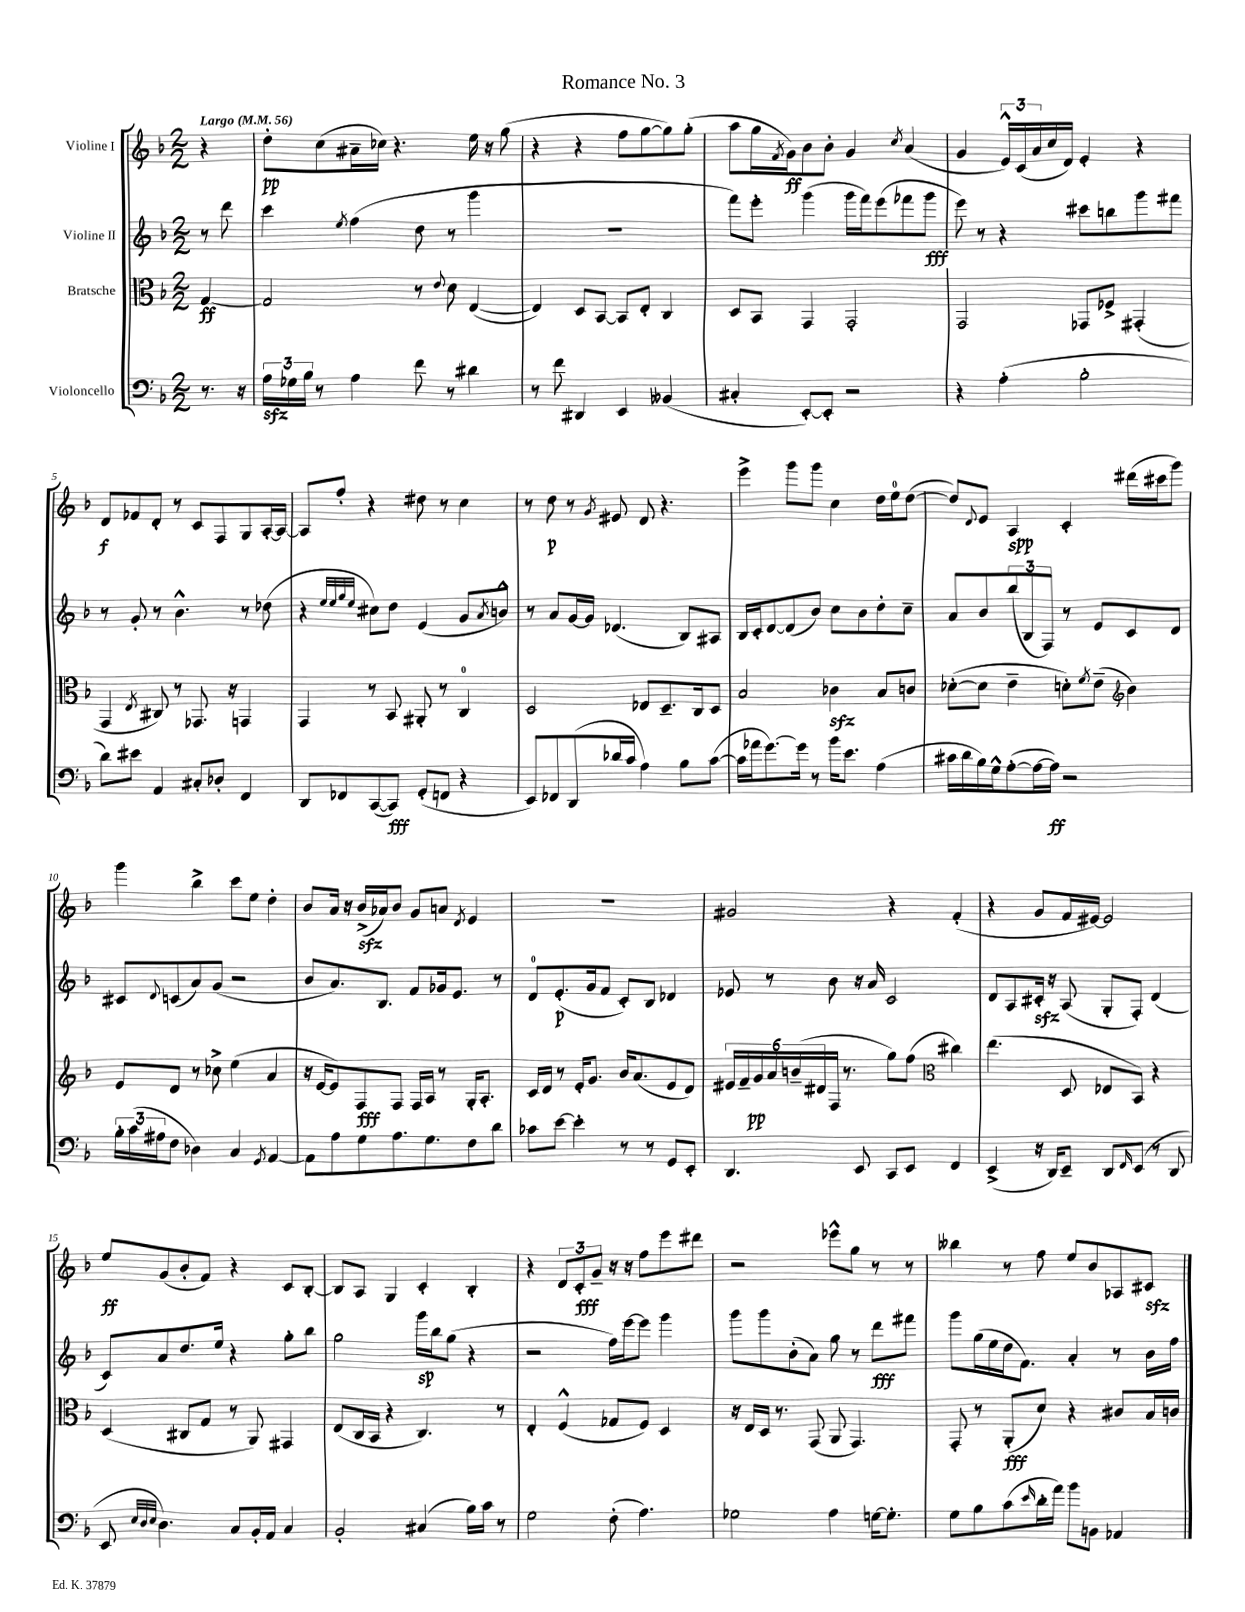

**kern	**kern	**kern	**kern
*staff4	*staff3	*staff2	*staff1
*clefF4	*clefC3	*clefG2	*clefG2
*k[b-]	*k[b-]	*k[b-]	*k[b-]
*M2/2	*M2/2	*M2/2	*M2/2
*MM56	*MM56	*MM56	*MM56
8.r	[4G/	8r	4r
.	.	8ddd\	.
16r	.	.	.
=	=	=	=
24A\LL	2G/]	4ccc\	8dd'\L
24G-\	.	.	.
24B-\JJ	.	.	.
8r	.	.	(8cc\
.	.	8qee/	.
4A\	.	(4ff\	16a#~\L
.	.	.	16cc-\JJ)
.	.	.	4.r
8f\	8r	8dd\	.
.	8qqe/	.	.
8r	8d\	8r	.
4d#\	([4E/	4ggg\	16ee\
.	.	.	16r
.	.	.	(8gg\
=	=	=	=
8r	4E/])	1r	4r
8f\	.	.	.
4DD#/	8D/L	.	4r
.	[8BB-/J	.	.
4EE/	8BB-/]L	.	8ff\L
.	8E'/J	.	[8gg\
(4BB--/	4C/	.	8gg\])
.	.	.	(8gg'\J
=	=	=	=
4C#'/	8D/L	8fff\L)	8aa\L
.	8BB-/J	8eee'\J	16gg\L
.	.	.	8qf/
.	.	.	16g\J)
[8EE'/L)	4GG/	(4ggg\	8b-\
8EE'/]J	.	.	8b-'\J
2r	2GG'/	16ggg\LL	4g/
.	.	16fff\J)	.
.	.	(8eee\	.
.	.	.	8qcc/
.	.	8fff-\	(4a/
.	.	8ggg\J	.
=	=	=	=
4r	2GG/	8eee\)	4g/
.	.	8r	.
(4A'\	.	4r	24e^^/LL)
.	.	.	(24c/
.	.	.	24a/
.	.	.	16cc/
.	.	.	16d/JJ)
2B-'\	8GG-/L	8ccc#\L	4e'/
.	8F-^/J	8bb\	.
.	(4GG#'/	8ggg\	4r
.	.	8fff#\J	.
=	=	=	=
8d\L)	4GG/	8r	8d/L
8e#\J	.	8g'/	8f-/
.	8qE/	.	.
4AA/	8C#/)	8r	8d'/J
.	8r	4.b-^^\	8r
8C#'/L	8.GG-/	.	8c/L
8D-'/J	.	.	8F/
.	16r	.	.
4FF/	4GG/	8r	8G/
.	.	(8dd-\	[16A'/L
.	.	.	16A/_JJ
=	=	=	=
8DD/L	4GG/	4r	8A/]L
8FF-/	.	.	8ff'/J
.	.	32qqee/LLL	.
.	.	32qqee/	.
.	.	32qqgg/	.
.	.	32qqee/JJJ	.
([8CC/	8r	8cc#\L)	4r
8CC/]J)	8BB-/	8dd\J	.
(8GG'/L	8AA#'/	(4e/	8dd#\
8FF/J	8r	.	8r
4r	4C/	8g/L	4cc\
.	.	8qa/	.
.	.	8b^^/J)	.
=	=	=	=
8EE/L)	2D/	8r	8r
8FF-/	.	8a/L	8dd\
(8DD/	.	[16g/L	8r
.	.	16g/]JJ	.
.	.	.	8qg/
16d-/L	.	(4.d-/	8e#/
16c/JJ	.	.	.
4A\)	8E-/L	.	8d/
.	8.D~/	.	4.r
8B-\L	.	8B-/L)	.
.	16C/k	.	.
([8c\J	8D/J	8A#/J	.
=	=	=	=
16c\]LL	2B-/	16B-/LL	4eee^\
16a-\J	.	16c'/J	.
[8.g\)	.	[8d/	.
.	.	(8d/]	8ggg\L
16g\]Jk	.	.	.
8r	.	8b-/J)	8ggg\J
16b-\LK	4c-\	8cc\L	4cc\
8.e\J	.	.	.
.	.	8b-\	.
(4A\	8B-/L	8dd'\	16dd\LL
.	.	.	16ee\J
.	8c/J	8cc~\J	([8dd\J
=	=	=	=
16c#\LL	([8d-'\L	8a/L	8dd/]L)
16d\	.	.	.
.	.	.	8qqd/
16B-\)	8d-\]J	8b-/	8e/J
16G^^\J	.	.	.
([8A'\	4e~\	(12bb-/	4A/
.	.	12B-/	.
16A\_L	.	.	.
.	.	12F/J)	.
16A\]JJ)	.	.	.
2r	8d'\L)	8r	4c'/
.	8qf/	.	.
.	(8e~\J	8e/L	.
*	*clefG2	*	*
.	4b-\)	8c/	(16ddd#\LL
.	.	.	16ccc#\J
.	.	8d/J	8ggg\J)
=	=	=	=
24B-'\LL	8e/L	8c#/L	4ggg\
(24c\	.	.	.
24A#\J	.	.	.
.	.	8qqd/	.
8F\J	8d/J	(8c/	.
4D-\)	8r	8a/)	4bb-^\
.	8cc-^\	(8g/J	.
4C/	(4ee\	2r	8ccc\L
.	.	.	8ee\J
8qGG/	.	.	.
[4AA/	4a/	.	4dd'\
=	=	=	=
8AA\]L	16r	8b-/L	8b-/L
.	[16e/LK	.	.
8A\	8e/])	8.a/)	16a/Jk
.	.	.	16r
8G\	8F/	.	(16b-^/LL
.	.	8.B-/J	16a-/J)
8.A\	8F/J	.	8b-/J
.	16F/LL	8f/L	8g/L
8.G\	16A/JJ	.	.
.	8r	16g-/k	8a/J
.	.	8.e/J	.
.	.	.	8qd/
8F\	16G'/LK	.	4e/
.	8.A'/J	.	.
8d\J	.	8r	.
=	=	=	=
8c-\L	16c/LL	8d/L	1r
.	16d/JJ	.	.
[8e\J	8r	(8.e'/	.
4e'\]	16e'/LK	.	.
.	8.g/J	16g/k	.
.	.	8f/J	.
8r	16b-/LK	8c'/L)	.
.	(8.a/	.	.
8r	.	8B-/J	.
8GG/L	8e/	4d-/	.
8EE'/J	8d/J)	.	.
=	=	=	=
4.DD/	24e#/LL	8e-/	2g#/
.	24f~/	.	.
.	24g/	.	.
.	24a/	8r	.
.	(24b~/	.	.
.	24d#/	.	.
.	16F/JJ	8b-\	.
.	8.r	.	.
8EE/	.	16r	.
.	.	16a/	.
8CC/L	8gg\L)	2c/	4r
8EE/J	(8ff\J	.	.
*	*clefC3	*	*
4FF/	4cc#\)	.	(4f'/
=	=	=	=
(4EE^/	(4.ee\	8d/L	4r
.	.	8A/	.
16r	.	16c#'/Jk	8g/L
16DD/LK)	.	16r	.
8EE~/J	8D/	(8A/	16f/L
.	.	.	[16e#/JJ)
8DD/L	8E-/L	8G'/L	2e#/]
16qqFF/	.	.	.
(8EE/J	8BB-/J)	8F'/J)	.
8r	4r	(4d/	.
8DD/	.	.	.
=	=	=	=
8EE/	(4D/	8c/L)	8ee/L
32qqE/LLL	.	.	.
32qqD/	.	.	.
32qqE/JJJ	.	.	.
4.D\)	.	8a/	(8g/
.	8C#/L	8.dd/	8b-'/
.	8G/J	.	8f/J)
.	.	16ee/Jk	.
8C/L	8r	4r	4r
16BB-'/L	8AA/)	.	.
16AA/JJ	.	.	.
4C/	4GG#/	8gg'\L	8c/L
.	.	8bb-\J	[8B-'/J
=	=	=	=
2BB-'/	(8E/L	2gg\	8B-/]L
.	16C/L	.	8A/J
.	16BB-/JJ	.	.
.	4r	.	4G/
(4C#/	4.C/)	16ggg\LL	4c'/
.	.	16bb-\J	.
.	.	(8gg\J	.
16B-\LL)	.	4r	4B-'/
16c\JJ	.	.	.
8r	8r	.	.
=	=	=	=
2G\	4E'/	2r	4r
.	(4F^^/	.	12d/L
.	.	.	12c'/
.	.	.	12g~/J
(8F'\	8G-/L	16ff\LL)	16r
.	.	[16eee\J	16r
4.A\)	8F/J)	8eee\]J	8ff\L
.	4D/	4ggg\	8eee\
.	.	.	8ddd#\J
=	=	=	=
2G-\	16r	8ggg\L	2r
.	16E/LL	.	.
.	16D/JJ	8ggg\	.
.	8.r	.	.
.	.	(8b-'\	.
.	(8GG/	8a\J)	.
4A\	8AA/	8gg\	8eee-^^\L
.	4.GG/)	8r	8gg\J
[16G\LK	.	8ddd\L	8r
8.G'\]J	.	.	.
.	.	8fff#\J	8r
=	=	=	=
8G\L	8GG'/	8ggg\L	4bb--\
8B-\	8r	(16gg\L	.
.	.	16ee\	.
(8c\	(8AA'/L	16dd\J	8r
.	.	8.f\J)	.
16qqe/	.	.	.
16d'\L	8d/J)	.	8ff\
16a\JJ)	.	.	.
8b-\L	4r	4a'/	8ee/L
8BB\J	.	.	8b-/
4AA-/	8c#/L	8r	8A-/
.	16B-/L	16b-\LL	8c#/J
.	16c/JJ	16ff\JJ	.
==	==	==	==
*-	*-	*-	*-
